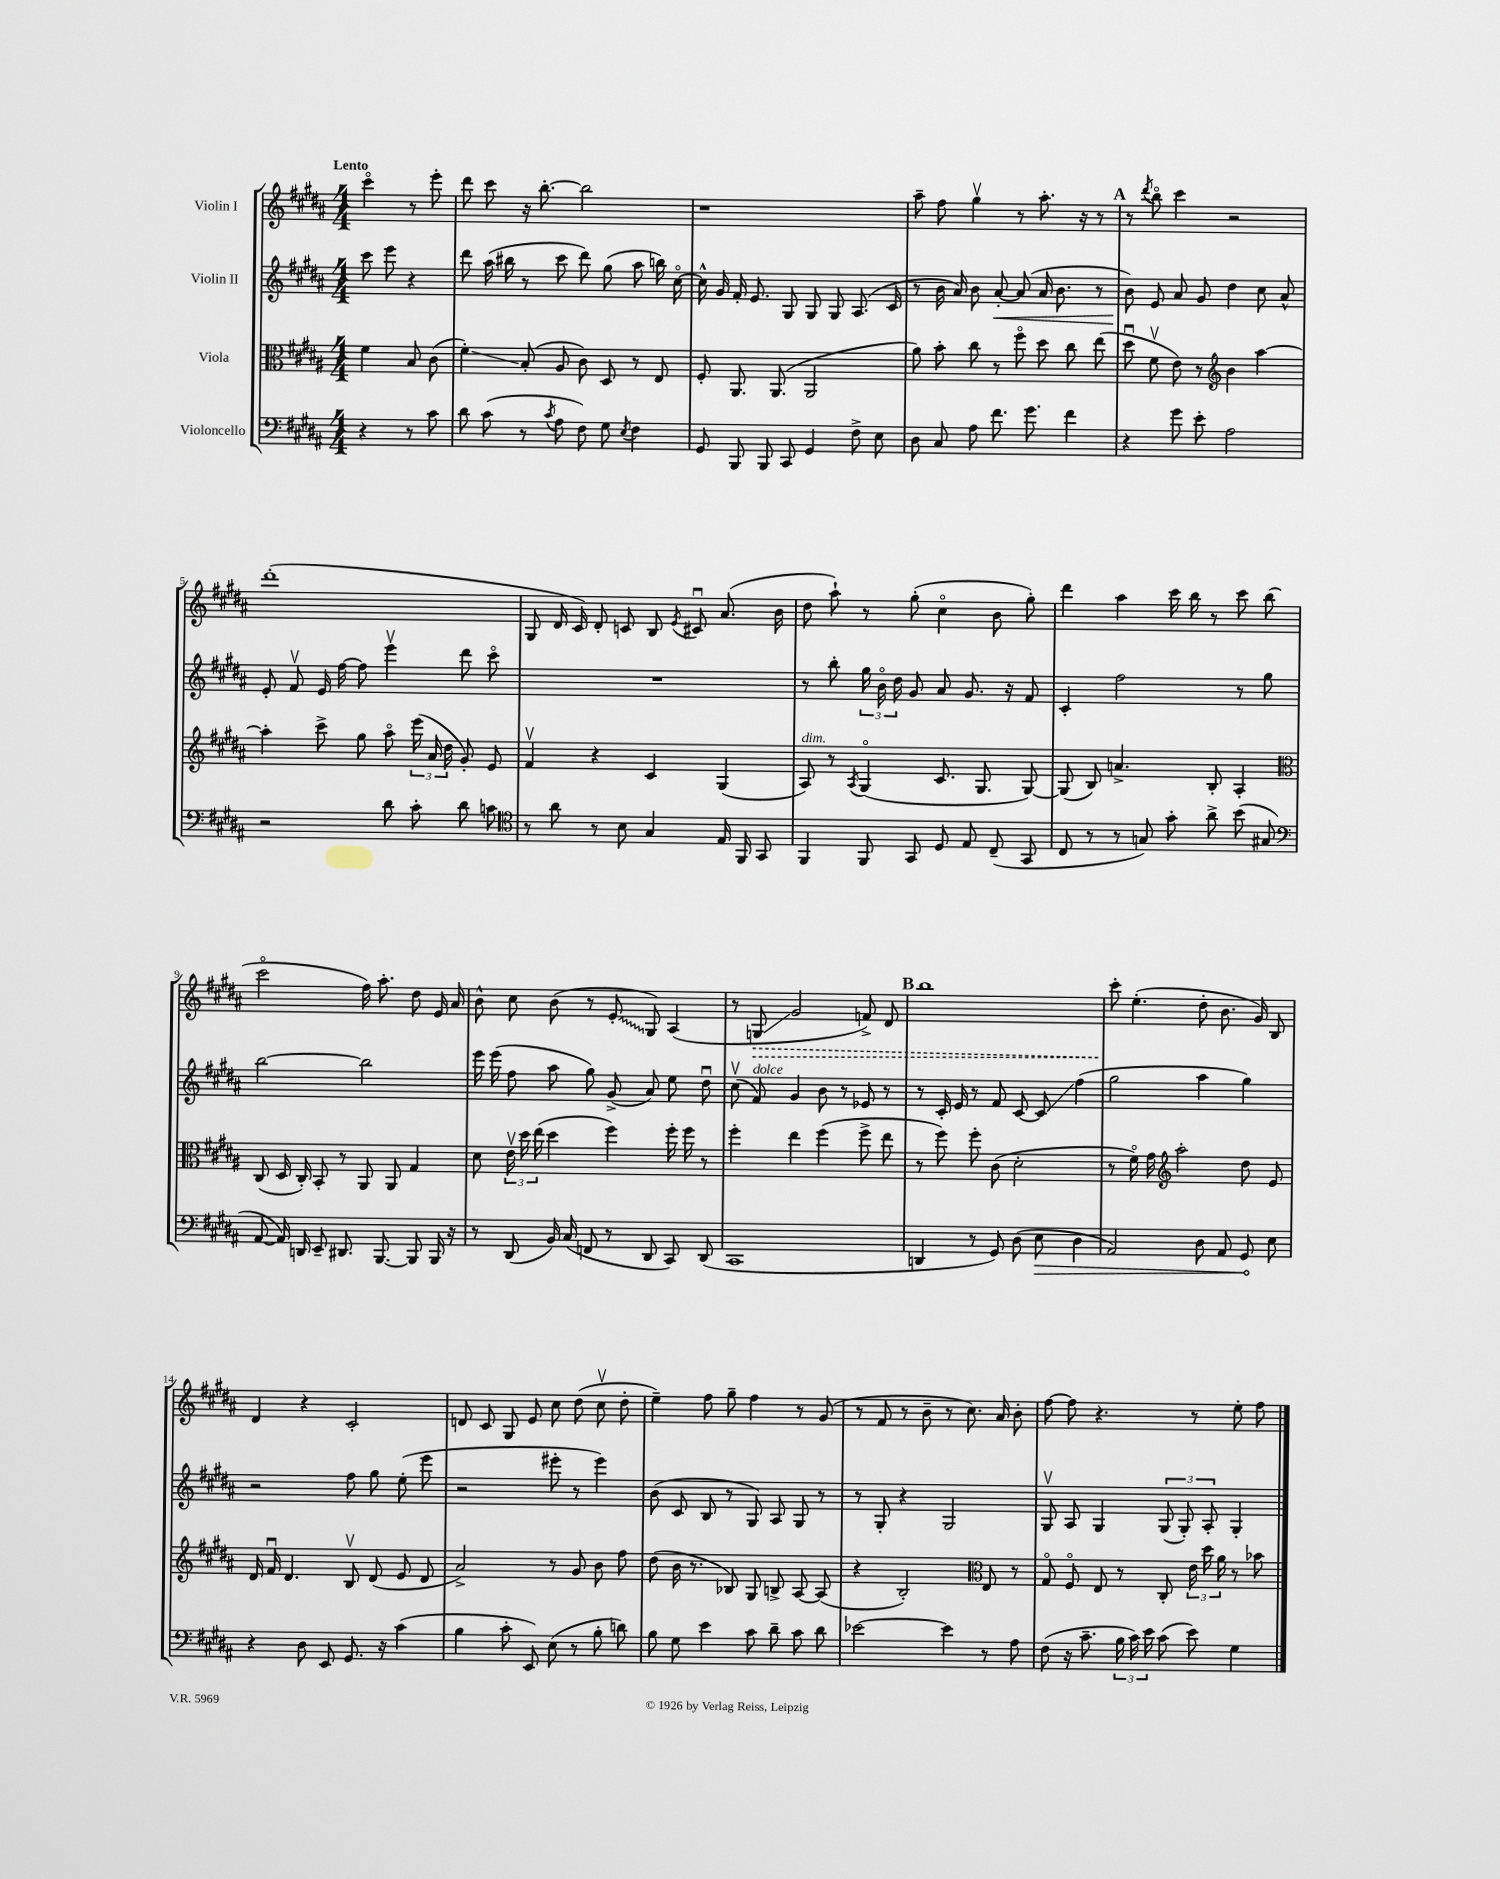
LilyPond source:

<<
\new StaffGroup <<
\new Staff = "s0" \with { instrumentName = "Violin I" } {
    \clef treble \key b \major \numericTimeSignature \time 4/4 \partial 2 \tempo "Lento"
    \autoBeamOff cis'''4\flageolet r8 e'''8-. |
    dis'''8 cis'''8 r16 b''8.~-. b''2 |
    r1 |
    ais''8-- fis''8 gis''4\upbow r8 ais''8.-. r16 r8 |
    \mark \markup { \bold "A" } r8 \acciaccatura { dis'''8 } b''8\flageolet cis'''4 r2 |
    dis'''1-.( |
    gis8 dis'16 cis'16) dis'8-. c'8 b8 \acciaccatura { e'8 } cis'8\downbow ais'8.( b'16 |
    dis''8 ais''8-!) r8 gis''8-.( cis''4\flageolet b'8 gis''8-.) |
    dis'''4 ais''4 cis'''16 b''16 r8 cis'''8 b''8( |
    cis'''2\flageolet fis''16) ais''8.-. dis''8 e'16 ais'16 |
    b'8-^ cis''8 b'8( r8 \once \override Glissando.style = #'zigzag e'8-.\glissando gis8) ais4( |
    r8 \once \override Hairpin.style = #'dashed-line g8\glissando\> gis'2 f'8->) dis'8 |
    \mark \markup { \bold "B" } b''1 |
    cis'''8-.\! e''4.-.( dis''8-. b'8. gis'16) b8 |
    dis'4 r4 cis'2-. |
    d'8 cis'8 gis8 e'8 cis''8 dis''8( cis''8\upbow dis''8-. |
    e''4--) fis''8 gis''8-- fis''4 r8 gis'8( |
    r8 fis'8 r8 b'8-- r8 cis''8.) ais'16 b'8-. |
    fis''8~ fis''8 r4. r8 e''8-. fis''8 \bar "|." |
}
\new Staff = "s1" \with { instrumentName = "Violin II" } {
    \clef treble \key b \major \numericTimeSignature \time 4/4 \partial 2
    \autoBeamOff cis'''8 e'''8 r4 |
    dis'''8 ais''16( bis''16 r8 cis'''8 dis'''8) gis''8( ais''8 b''16) cis''16~\flageolet |
    cis''16-^ gis'16 fis'16-. e'8. gis8 gis8 gis8 ais8.( cis'16 |
    r8 b'16 ais'16) b'8 ais'8~-.\< ais'8( ais'16 b'8. r8 |
    \mark \markup { \bold "A" } b'8\!) e'8 ais'8 gis'8 dis''4 cis''8 ais'8-^ |
    e'8-. fis'8\upbow e'16 fis''16~ fis''8 e'''4\upbow dis'''8 cis'''8\flageolet |
    R1 |
    r8 b''8-. \tuplet 3/2 { gis''16 b'16\flageolet dis''16 } gis'8 ais'8 gis'8. r16 fis'8 |
    cis'4-. fis''2 r8 gis''8 |
    b''2~ b''2 |
    e'''16 e'''16( fis''8 ais''8 gis''8) gis'8->( ais'8) e''8 dis''8\downbow |
    cis''8\upbow( fis'8^\markup { \italic "dolce" }) gis'4 b'8 r8 ees'8 r8 |
    \mark \markup { \bold "B" } r8 cis'16-. e'16 r8 fis'8 cis'8~ cis'8\glissando fis''4( |
    gis''2 ais''4 gis''4) |
    r2 fis''8 gis''8 e''8-.( e'''8 |
    r2 eis'''8-. r8 eis'''4) |
    b'8( cis'8 b8 r8 gis8) ais8 gis8 r8 |
    r8 gis8-. r4 gis2 |
    gis8\upbow ais8 gis4 \tuplet 3/2 { gis8( gis8-.) ais8-. } gis4-. \bar "|." |
}
\new Staff = "s2" \with { instrumentName = "Viola" } {
    \clef alto \key b \major \numericTimeSignature \time 4/4 \partial 2
    \autoBeamOff fis'4 b8 cis'8( |
    fis'4-.\glissando) b8-.( ais8 cis'8) dis8 r8 e8 |
    fis8-. ais,8. ais,8.( ais,2 |
    ais'8) b'8-. cis''8 r8 fis''8\flageolet dis''8 cis''8 e''8( |
    \mark \markup { \bold "A" } dis''8\downbow fis'8\upbow e'8) r8 \clef treble b'4 ais''4~ |
    ais''4-. cis'''8-> gis''8 ais''8\flageolet \tuplet 3/2 { e'''16( ais'16 dis''16 } gis'8-.) e'8 |
    fis'4\upbow r4 cis'4 gis4( |
    ais8^\markup { \italic "dim." }) r8 \acciaccatura { ais8 } gis4\flageolet( cis'8. gis8. gis8~) |
    gis8( b8) a'4.-> b8-. ais4-. |
    \clef alto cis8( dis16 cis16-.) b,8-. r8 ais,8 ais,8 gis4 |
    dis'8 \tuplet 3/2 { e'16\upbow dis''16 e''16( } dis''4 fis''4) fis''16-. fis''16 r8 |
    fis''4-. e''4 fis''4( fis''8-> e''8 |
    \mark \markup { \bold "B" } r8 fis''8) fis''8-. cis'8( dis'2-. |
    r8 fis'16\flageolet) gis'16 \clef treble ais''2-. dis''8 e'8 |
    dis'16 fis'16\downbow dis'4. b8\upbow dis'8( e'8 dis'8 |
    ais'2->) r8 gis'8 b'8 fis''8 |
    dis''8( b'16 r8. bes8) gis8 b8-> ais8~ ais8( |
    r4 b2-.) \clef alto e8 r8 |
    gis8\flageolet fis8\flageolet e8 r8 cis8-. \tuplet 3/2 { e'16 dis''16 ais'16 } r8 bes'8 \bar "|." |
}
\new Staff = "s3" \with { instrumentName = "Violoncello" } {
    \clef bass \key b \major \numericTimeSignature \time 4/4 \partial 2
    \autoBeamOff r4 r8 cis'8 |
    dis'8 cis'8( r8 \acciaccatura { cis'8 } ais8 fis8) gis8 \acciaccatura { e8 } fis4 |
    gis,8 b,,8 b,,8 cis,8 gis,4 fis8-> e8 |
    dis8 cis8 ais8 fis'8. gis'8. fis'4 |
    \mark \markup { \bold "A" } r4 gis'8 e'8-. ais2 |
    r2 dis'8 cis'8-. dis'8 c'8 |
    \clef tenor r8 ais'8 r8 b8 gis4 e16 fis,16 gis,8 |
    fis,4 fis,8 gis,8 dis8 e8 cis8--( gis,8 |
    cis8 r8 r8 g8) gis'8-. ais'8-> b'8( gis8 |
    \clef bass ais,8~ ais,16) d,16 e,8-- dis,8. b,,8.~ b,,8 b,,16 r16 |
    r8 dis,8( b,16) cis16( f,8 r8 dis,8 cis,8) dis,8( |
    cis,1 |
    \mark \markup { \bold "B" } d,4 r8 gis,8) dis8( \once \override Hairpin.circled-tip = ##t e8\> dis4 |
    ais,2) dis8 ais,8 gis,8\! e8 |
    r4 dis8 e,8 gis,8. r16 cis'4( |
    b4 cis'8-. e,8) e8( r8 b8-. d'8) |
    b8 gis8 e'4 cis'8 dis'8-- cis'8 dis'8 |
    ees'2~ ees'4 r8 ais8 |
    fis8( r16 cis'8.-- \tuplet 3/2 { b16 cis'16) e'16 } cis'8( e'8) gis4 \bar "|." |
}
>>
>>
